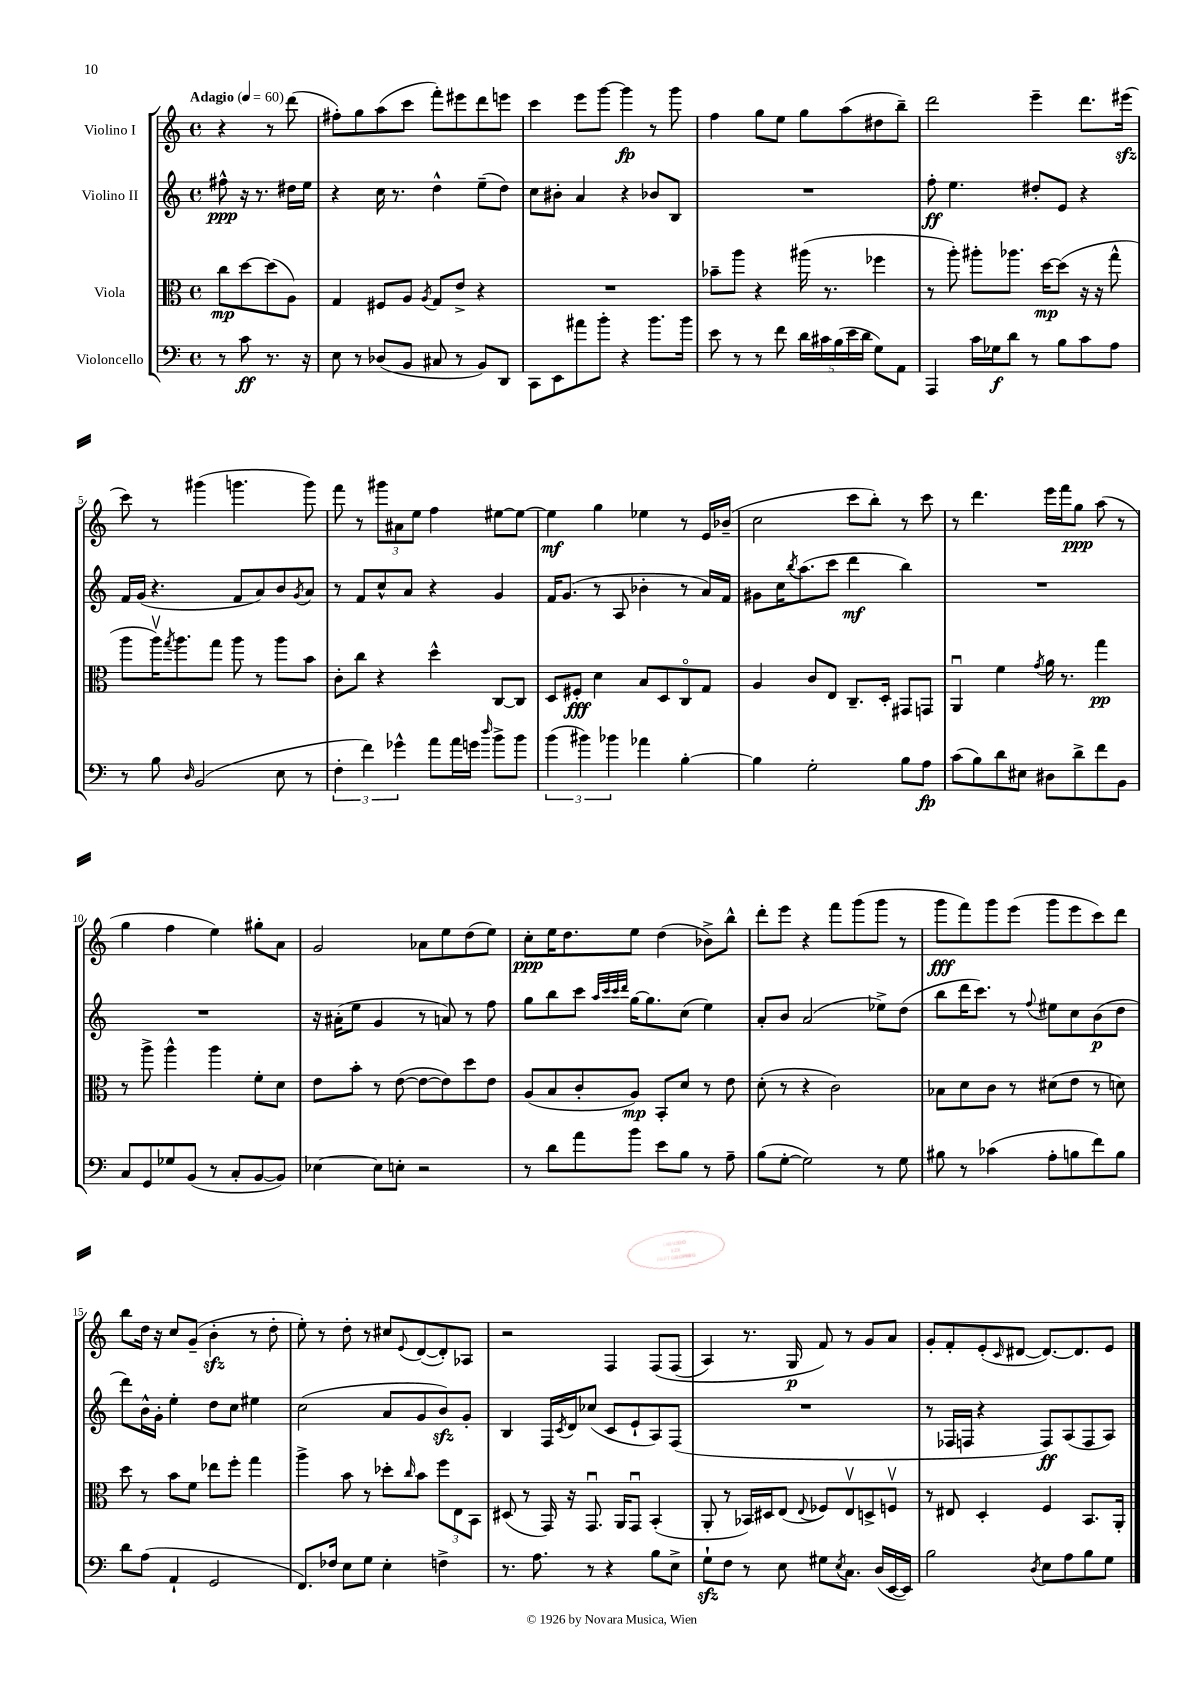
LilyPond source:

<<
\new StaffGroup <<
\new Staff = "s0" \with { instrumentName = "Violino I" } {
    \clef treble \key c \major \defaultTimeSignature \time 4/4 \partial 2 \tempo "Adagio" 4 = 60
    r4 r8 d'''8( |
    fis''8-.) g''8 a''8( c'''8 f'''8-.) eis'''8 d'''8 e'''8 |
    c'''4 e'''8 g'''8~ g'''4\fp r8 g'''8 |
    f''4 g''8 e''8 g''8 a''8( dis''8 b''8--) |
    d'''2 e'''4-- d'''8. eis'''16\sfz( |
    c'''8) r8 gis'''4( g'''4. g'''8) |
    f'''8 r8 \tuplet 3/2 { gis'''8 ais'8 e''8 } f''4 eis''8~ eis''8~ |
    eis''4\mf g''4 ees''4 r8 e'16 bes'16--( |
    c''2 c'''8 b''8-.) r8 c'''8 |
    r8 d'''4. e'''16 f'''16 g''8\ppp a''8( r8 |
    g''4 f''4 e''4) gis''8-. a'8 |
    g'2 aes'8 e''8 d''8( e''8) |
    c''8-.\ppp e''16 d''8. e''8 d''4( bes'8->) b''8-^ |
    d'''8-. e'''8 r4 f'''8 g'''8( g'''8 r8 |
    g'''8\fff f'''8) g'''8 e'''8( g'''8 e'''8 c'''8) d'''8 |
    b''8 d''16 r16 c''8 g'8--( b'4-.\sfz r8 d''8-. |
    e''8-.) r8 d''8-. r8 cis''8 \appoggiatura { e'8 } d'8~( d'8-.) aes8 |
    r2 f4 f8\( f8( |
    a4) r8. g16\p f'8\) r8 g'8 a'8 |
    g'8-. f'8-. e'8-.( \grace { c'16 } dis'8~ dis'8.~) dis'8. e'8 \bar "|." |
}
\new Staff = "s1" \with { instrumentName = "Violino II" } {
    \clef treble \key c \major \defaultTimeSignature \time 4/4 \partial 2
    fis''8-^\ppp r16 r8. dis''16 e''16 |
    r4 c''16 r8. d''4-^ e''8--( d''8) |
    c''8 bis'8-. a'4 r4 bes'8 b8 |
    R1 |
    f''8-.\ff e''4. dis''8-. e'8 r4 |
    f'16 g'16( r4. f'8 a'8) b'8 \acciaccatura { g'8 } a'8 |
    r8 f'8 c''8-^ a'8 r4 g'4 |
    f'16 g'8.( r8 a8 bes'4-. r8 a'16) f'16 |
    gis'8 c''16 \acciaccatura { b''8 } a''8.( c'''8 d'''4\mf b''4) |
    R1 |
    R1 |
    r16 ais'16-.( e''8 g'4 r8 a'8) r8 f''8 |
    g''8 b''8 c'''8 \grace { a''32 c'''32 c'''32 d'''32 } g''16~ g''8. c''8( e''4) |
    a'8-. b'8 a'2( ees''8->) d''8( |
    b''8 d'''16 c'''8.) r8 \appoggiatura { f''8 } eis''8 c''8 b'8\p( d''8 |
    d'''8) b'16-^ g'16-. e''4-. d''8 c''8 eis''4 |
    c''2( a'8 g'8 b'8\sfz) g'8-. |
    b4 f16 \acciaccatura { c'8 } d'16 ces''8( c'8 e'8-! a8) f8( |
    R1 |
    r8 fes16 f16 r4 f8\ff) a8( f8 a8) \bar "|." |
}
\new Staff = "s2" \with { instrumentName = "Viola" } {
    \clef alto \key c \major \defaultTimeSignature \time 4/4 \partial 2
    c''8\mp d''8~ d''8( a8) |
    g4 fis8 a8 \acciaccatura { a8 } g8 e'8-> r4 |
    R1 |
    bes'8-- a''8 r4 ais''16( r8. fes''4 |
    r8 a''8-.) ais''8-. aes''8. d''16~\mp d''8( r16 r16 g''8-^ |
    a''8 a''16\upbow) \acciaccatura { g''8 } a''8. g''8 a''8 r8 a''8 b'8 |
    c'8-. c''8 r4 d''4-^ c8~ c8 |
    d8 fis8-.\fff d'4 b8 d8 c8\flageolet g8 |
    a4 c'8 e8 c8.-- d16-. gis,8 g,8 |
    a,4\downbow f'4 \acciaccatura { g'8 } a'16 r8. g''4\pp |
    r8 a''8-> a''4-^ a''4 f'8-. d'8 |
    e'8 b'8-. r8 e'8~( e'8~ e'8) d''8 e'8 |
    a8( b8 c'8-. a8\mp) b,8-. d'8 r8 e'8 |
    d'8-.( r8 r4 c'2) |
    bes8 d'8 c'8 r8 dis'8( e'8 r8 d'8) |
    d''8 r8 b'8 f'8 ees''8 f''8-. g''4 |
    a''4-> b'8 r8 des''8-. \grace { c''16 } b'8 \tuplet 3/2 { f''8 e8 b,8 } |
    dis8( r8 g,16) r16 g,8.\downbow a,16 g,8\downbow b,4-.( |
    a,8-. r8 bes,16) dis16 e8( \appoggiatura { e8 } fes8) e8\upbow d8-> f8\upbow |
    r8 eis8 d4-. f4 b,8. a,16-. \bar "|." |
}
\new Staff = "s3" \with { instrumentName = "Violoncello" } {
    \clef bass \key c \major \defaultTimeSignature \time 4/4 \partial 2
    r8 c'8\ff r8. r16 |
    e8 r8 des8( b,8 cis8 r8 b,8) d,8 |
    c,8 e,8 ais'8 b'8-. r4 b'8. b'16 |
    e'8 r8 r8 f'8 \tuplet 5/4 { d'16 cis'16 b16( e'16 d'16 } g8) a,8 |
    a,,4 c'16 ges16\f d'8 r8 b8 c'8 a8 |
    r8 b8 \grace { d16 } b,2( e8 r8 |
    \tuplet 3/2 { f4-. f'4) ges'4-^ } a'8 a'16 g'16 \grace { d''16 } b'8-> b'8 |
    \tuplet 3/2 { b'4( bis'4) bes'4 } aes'4 b4~-. |
    b4 g2-. b8 a8\fp |
    c'8( b8) d'8 eis8 dis8 d'8-> f'8 b,8 |
    c8 g,8 ges8 b,8( r8 c8-. b,8~ b,8) |
    ees4~ ees8 e8-. r2 |
    r8 d'8 a'8 b'8 e'8 b8 r8 a8-- |
    b8( g8~-. g2) r8 g8 |
    bis8 r8 ces'4( a8-. b8 f'8) b8 |
    d'8 a8( a,4-! g,2 |
    f,8.) fes16 e8 g8 e4-. f4-> |
    r8. a8. r8 r4 b8 e8-> |
    g8-!\sfz f8 r8 e8 gis8 \acciaccatura { e8 } c8. d16( e,16~ e,16) |
    b2 \acciaccatura { d8 } e8 a8 b8 g8 \bar "|." |
}
>>
>>
